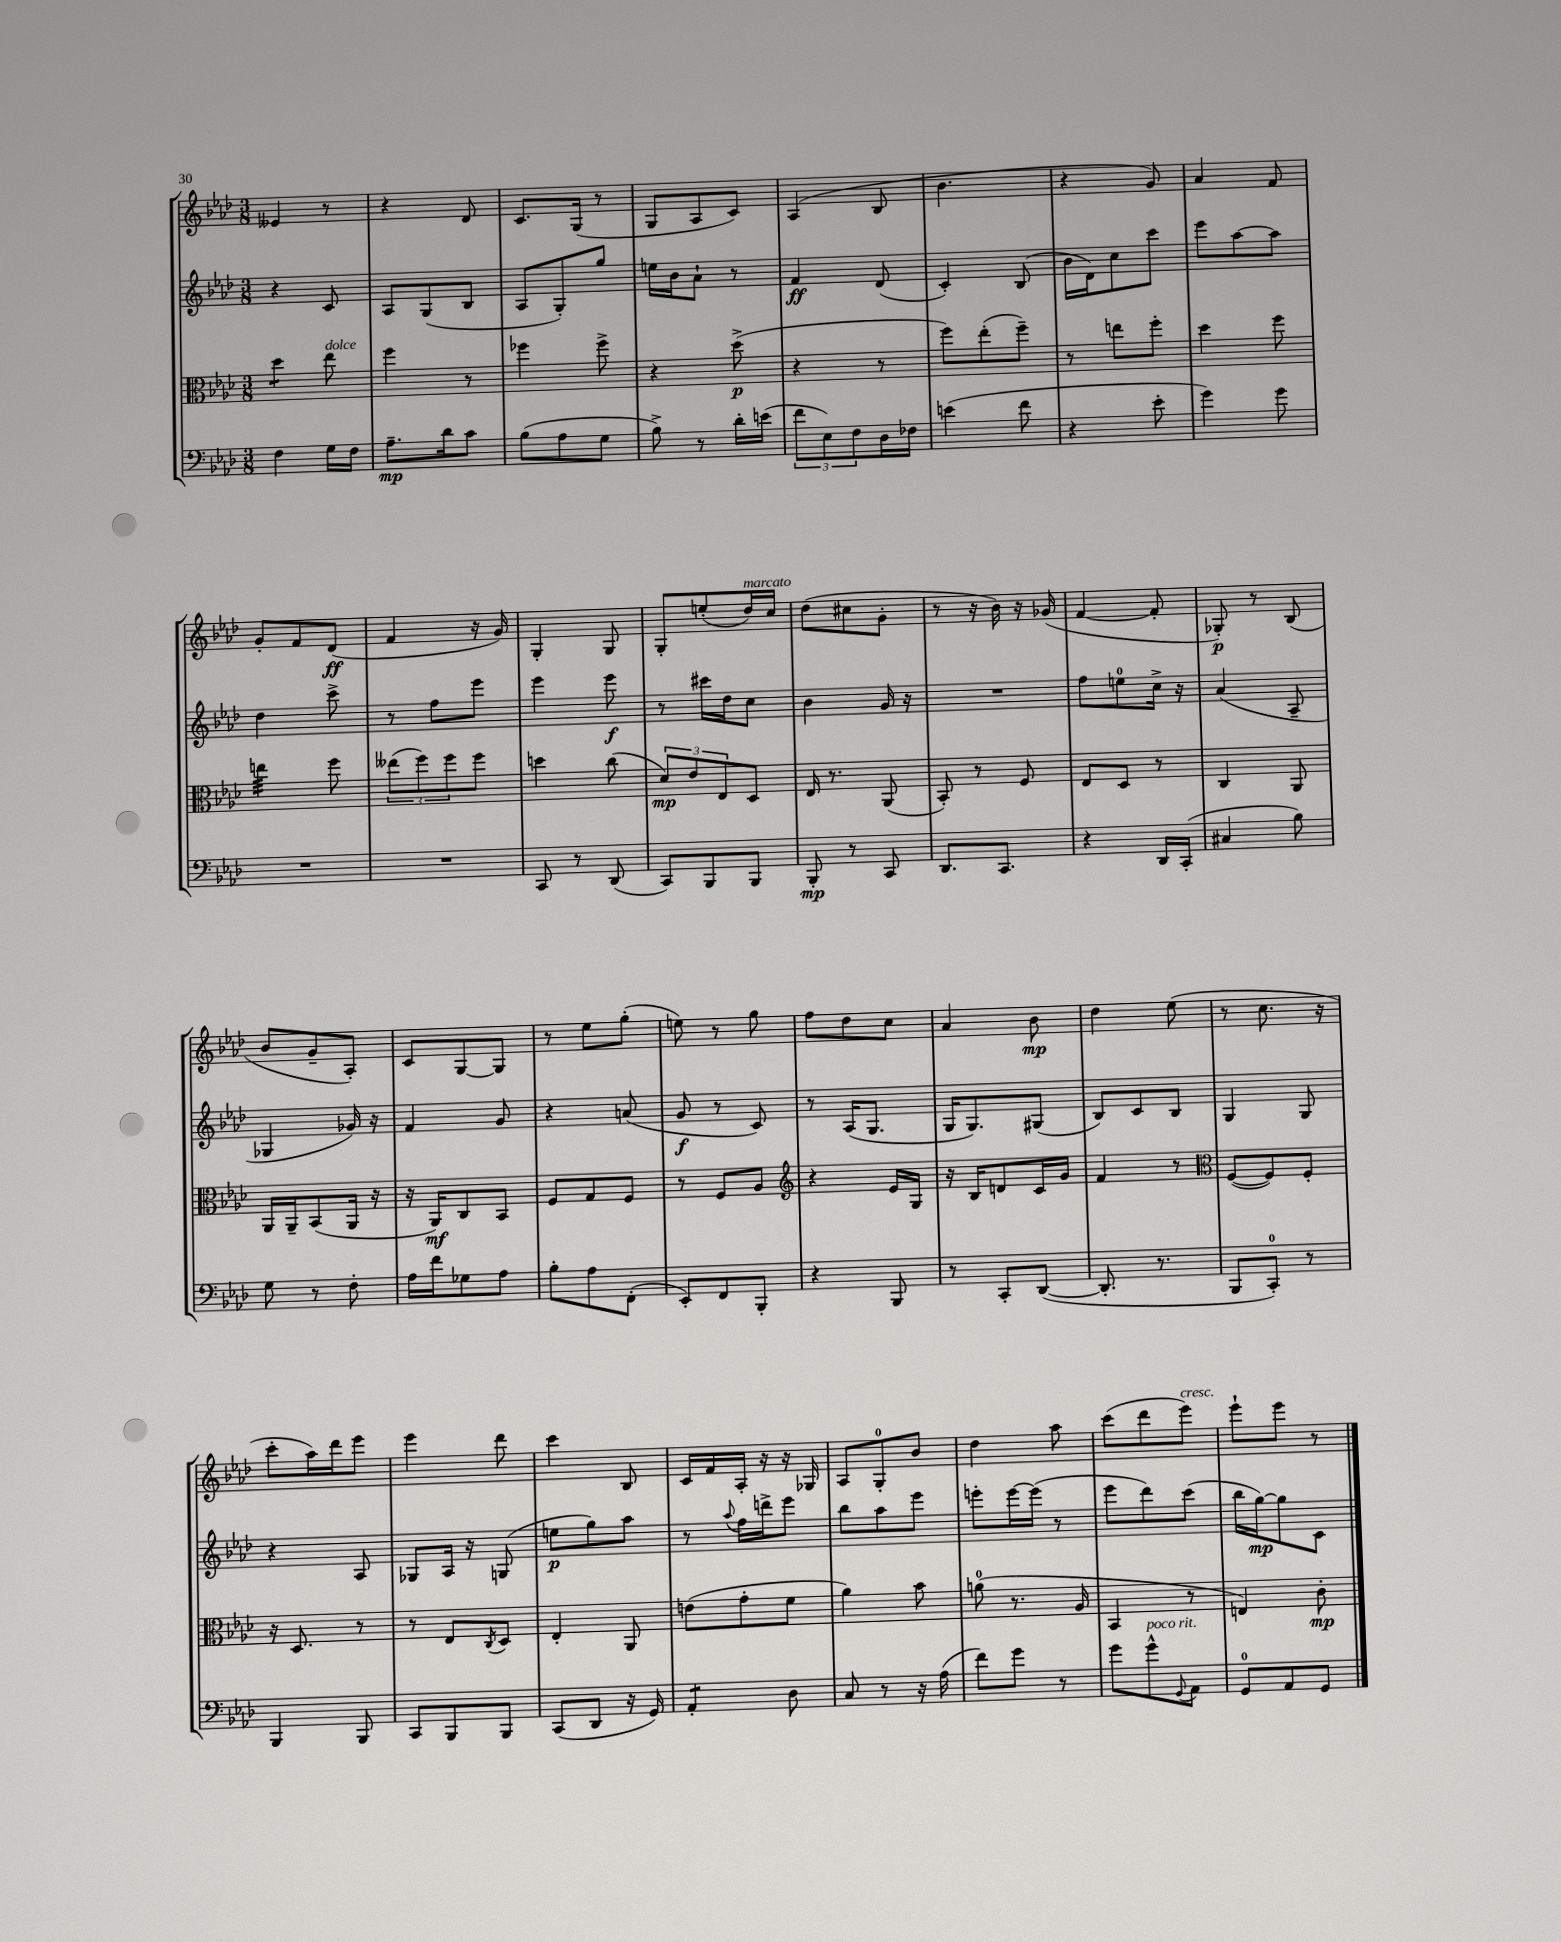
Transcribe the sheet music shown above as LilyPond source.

<<
\new StaffGroup <<
\new Staff = "s0" {
    \clef treble \key aes \major \numericTimeSignature \time 3/8
    eeses'4 r8 |
    r4 des'8 |
    c'8. g16( r8 |
    g8 aes8 c'8) |
    aes4( bes8 |
    bes'4. |
    r4 g'8) |
    aes'4 f'8 |
    g'8-. f'8 des'8\ff( |
    f'4 r16 g'16) |
    g4-. g8 |
    g8-. e''8-.( des''16^\markup { \italic "marcato" }) c''16 |
    des''8( cis''8 g'8-. |
    r8 r16 bes'16) r16 ges'16( |
    f'4~ f'8-. |
    ges8-.\p) r8 bes8( |
    bes'8 g'8-- aes8-.) |
    c'8 g8~ g8 |
    r8 ees''8 g''8-.( |
    e''8) r8 g''8 |
    f''8 des''8 c''8 |
    aes'4 bes'8\mp |
    des''4 ees''8( |
    r8 c''8. r16 |
    c'''8-. aes''16) des'''16 ees'''8 |
    ees'''4 des'''8 |
    c'''4 bes8 |
    c'16 f'16 aes16-. r16 r16 ges16 |
    aes8 g8-0-. bes'8 |
    des''4 aes''8 |
    c'''8( des'''8 ees'''8^\markup { \italic "cresc." }) |
    ees'''8-! ees'''8 r8 \bar "|." |
}
\new Staff = "s1" {
    \clef treble \key aes \major \numericTimeSignature \time 3/8
    r4 c'8 |
    aes8 g8( bes8 |
    aes8 g8-.) g''8 |
    e''16 bes'16 aes'8-! r8 |
    f'4\ff des'8( |
    c'4-.) bes8( |
    bes'16 des'16) c''8 c'''8 |
    ees'''8 aes''8~ aes''8 |
    des''4 c'''8-> |
    r8 f''8 ees'''8 |
    ees'''4 ees'''8\f |
    r8 cis'''16 des''16 c''8 |
    bes'4 g'16 r16 |
    R4. |
    f''8 e''8-0 c''16-> r16 |
    aes'4( aes8-- |
    ges4 ges'16) r16 |
    f'4 g'8 |
    r4 a'8( |
    g'8\f r8 c'8) |
    r8 aes16( g8. |
    g16 g8.) gis8( |
    bes8) c'8 bes8 |
    g4 g8 |
    r4 aes8 |
    ges8 aes16 r16 g8( |
    e''8\p g''8) aes''8 |
    r8 \appoggiatura { aes''8 } f''16 d'''16-> ees'''8 |
    bes''8 aes''8 ees'''8 |
    e'''8-. e'''16~ e'''16( r8 |
    ees'''8 des'''8) c'''8( |
    bes''16 g''16~\mp) g''8 c'8 \bar "|." |
}
\new Staff = "s2" {
    \clef alto \key aes \major \numericTimeSignature \time 3/8
    des''4:8 ees''8^\markup { \italic "dolce" } |
    f''4 r8 |
    fes''4 fes''8-> |
    r4 des''8->\p( |
    r4 r8 |
    f''8) ees''8-.( f''8--) |
    r8 e''8 f''8-. |
    des''4 f''8 |
    e''4:32 f''8 |
    \tuplet 3/2 { eeses''8( f''8) f''8 } f''8 |
    d''4 c''8( |
    \tuplet 3/2 { des'8\mp) ees'8 ees8 } des8 |
    ees16 r8. aes,8( |
    bes,8-.) r8 f8 |
    ees8 des8 r8 |
    c4 aes,8 |
    aes,16 aes,16-- bes,8( aes,16 r16 |
    r16 aes,16\mf) c8 bes,8 |
    f8 g8 f8 |
    r8 f8 aes8 |
    \clef treble r4 ees'16 g16 |
    r16 bes16 d'8 c'16 g'16 |
    f'4 r8 |
    \clef alto f8~( f8) f8-. |
    r16 des8. r8 |
    r8 ees8 \acciaccatura { c8 } des8 |
    ees4-. aes,8 |
    e'8( g'8-. f'8 |
    aes'4) bes'8 |
    a'8-0( r8. aes16 |
    bes,4 r8 |
    e4) c'8-.\mp \bar "|." |
}
\new Staff = "s3" {
    \clef bass \key aes \major \numericTimeSignature \time 3/8
    f4 g16 f16 |
    aes8.--\mp des'16 c'8 |
    bes8( aes8 g8 |
    bes8->) r8 des'16-. e'16( |
    \tuplet 3/2 { f'8 ees8) f8 } des16 fes16 |
    e'4( f'8 |
    r4 ees'8-. |
    g'4) g'8 |
    R4. |
    R4. |
    c,8 r8 des,8( |
    c,8) bes,,8 bes,,8 |
    bes,,8-.\mp r8 c,8 |
    des,8. c,8. |
    r4 des,16 c,16-.( |
    cis4 bes8) |
    g8 r8 f8-. |
    aes16 f'16 ges8 aes8 |
    bes8-. aes8 f,8-.( |
    ees,8-.) f,8 bes,,8-. |
    r4 bes,,8 |
    r8 c,8-. des,8~( |
    des,8.-. r8. |
    bes,,8 c,8-0-.) r8 |
    bes,,4 bes,,8 |
    c,8 bes,,8 bes,,8 |
    c,8( des,8 r16 g,16) |
    aes,4:8-. des8 |
    c8 r8 r16 aes16( |
    f'8) g'8 r8 |
    g'8 g'8-^^\markup { \italic "poco rit." } \appoggiatura { g,8 } aes,8 |
    g,8-0 aes,8 g,8 \bar "|." |
}
>>
>>
\layout { \context { \Score \remove "Bar_number_engraver" } }
